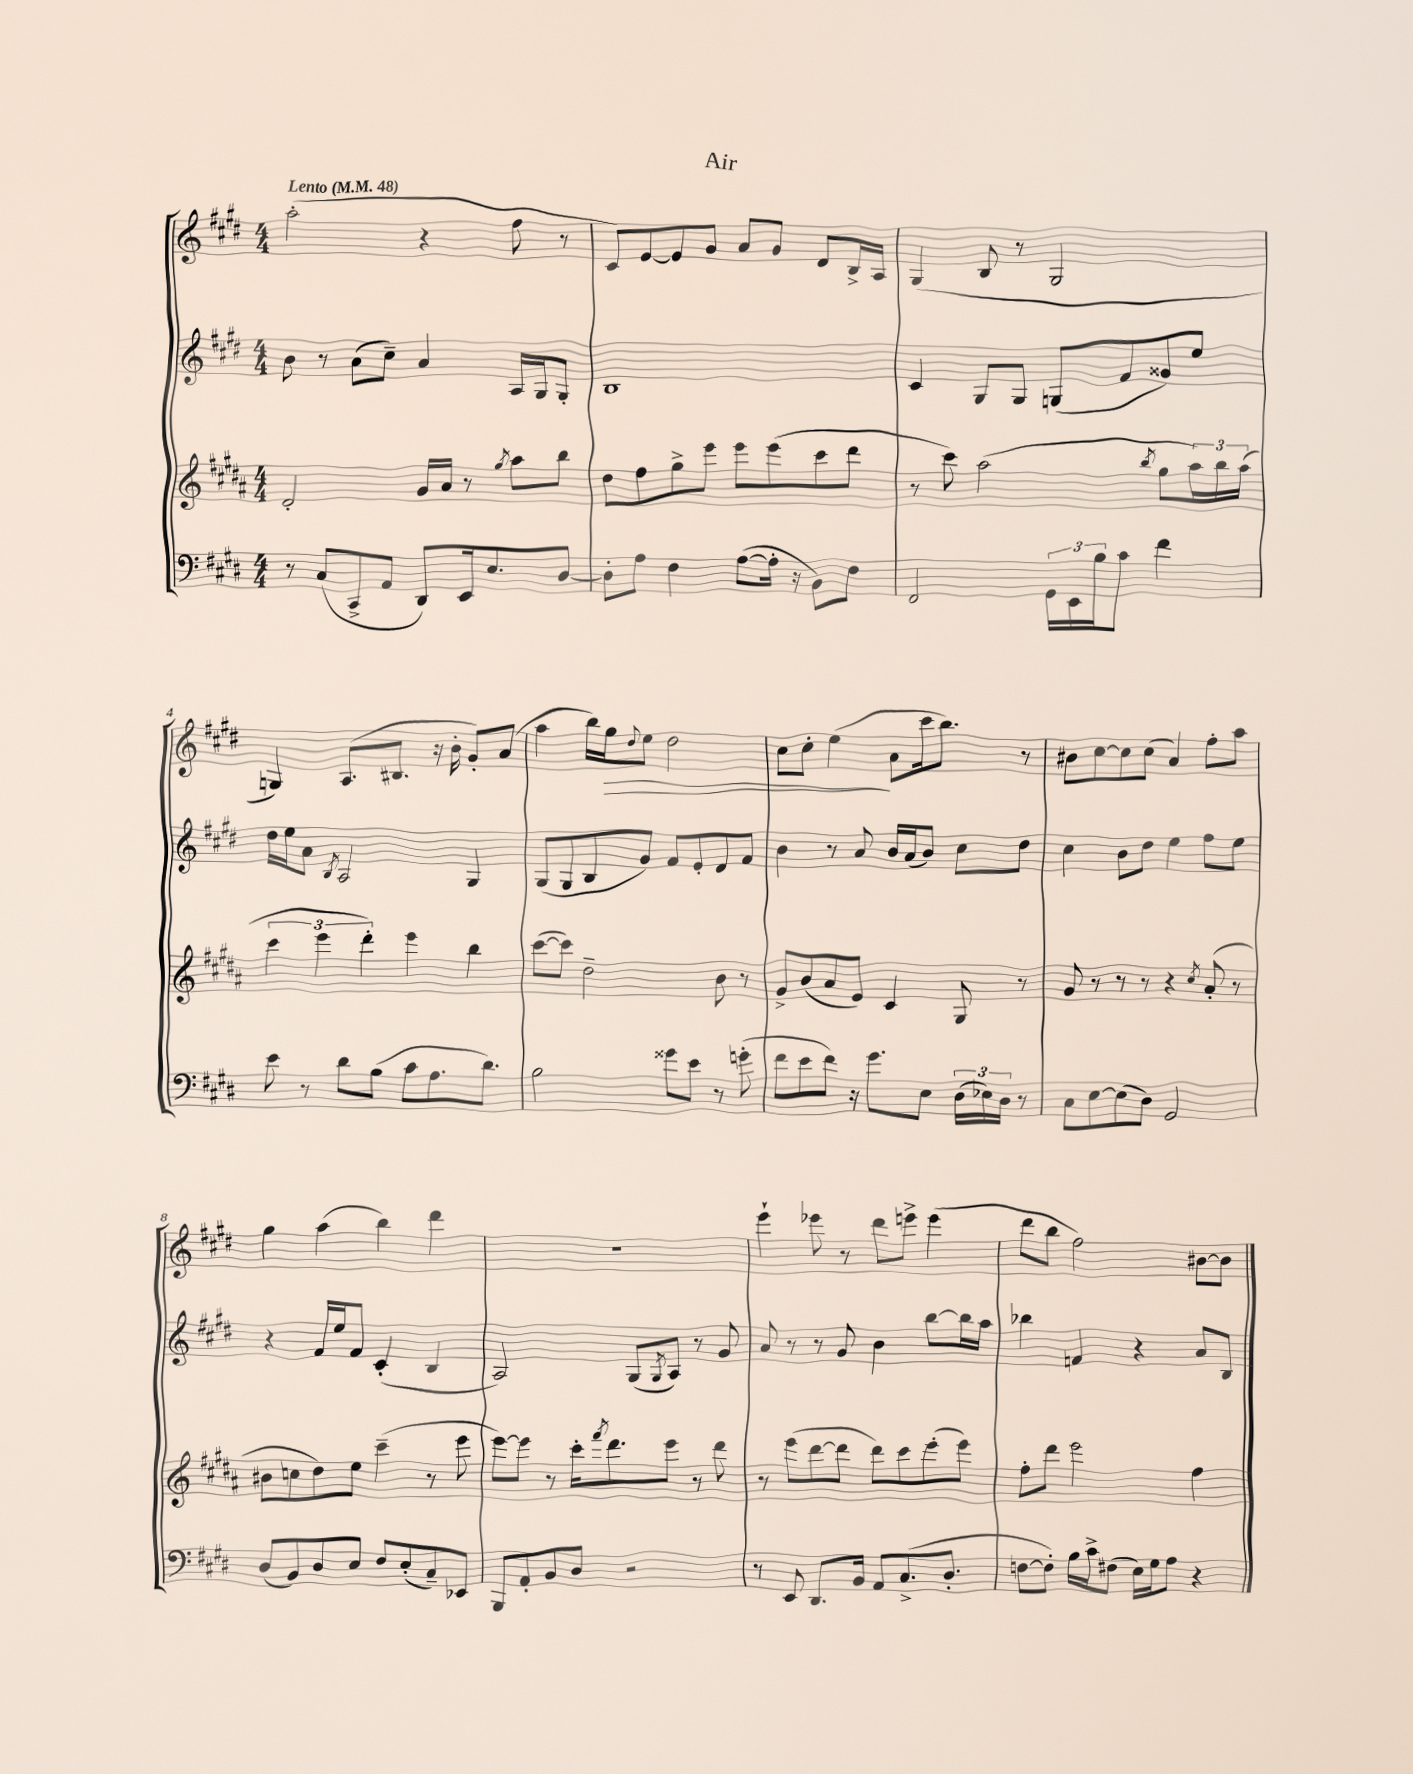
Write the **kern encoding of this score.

**kern	**kern	**kern	**kern
*staff4	*staff3	*staff2	*staff1
*clefF4	*clefG2	*clefG2	*clefG2
*k[f#c#g#d#]	*k[f#c#g#d#a#]	*k[f#c#g#d#]	*k[f#c#g#d#]
*M4/4	*M4/4	*M4/4	*M4/4
*MM48	*MM48	*MM48	*MM48
8r	2d#'/	8b\	(2aa'\
(8C#/L	.	8r	.
8CC#^/	.	(8a\L	.
8AA/J	.	8cc#~\J)	.
8DD#/L)	16g#/LL	4a/	4r
.	16a#/JJ	.	.
16EE/k	8r	.	.
8.E/	.	.	.
.	8qgg#/	.	.
.	8aa#\L	16A/LL	8ff#\
.	.	16G#/J	.
[8D#/J	8bb\J	8G#'/J	8r
=	=	=	=
8D#'\]L	8dd#\L	1B	8c#/L)
8A\J	8ff#\	.	[8e/
4F#\	8gg#^\	.	8e/]
.	8eee\J	.	8g#/J
([8A\L	8eee\L	.	8a/L
16A'\]Jk	(8eee\	.	8g#/J
16r	.	.	.
8BB\L)	8ccc#\	.	8d#/L
8F#\J	8ddd#\J	.	16B^/L
.	.	.	16A/JJ
=	=	=	=
2FF#/	8r	4c#/	(4G#/
.	8ccc#\)	.	.
.	(2aa#\	8G#/L	8B/
.	.	8G#/J	8r
24GG#\LL	.	(8G/L	2G#/
24EE\	.	.	.
24B\J	.	.	.
8c#\J	.	8f#/	.
.	8qbb/	.	.
4f#\	8gg#\L	8g##/)	.
.	24aa#\L)	8ee/J	.
.	24bb\	.	.
.	(24aa#\JJ	.	.
=	=	=	=
8e\	6ccc#\	16dd#\LL	4G/)
.	.	16ee\J	.
8r	.	8a\J	.
.	6eee\	.	.
.	.	8qB/	.
8d#\L	.	2A/	(8.A/L
.	6ddd#'\)	.	.
(8B\J	.	.	.
.	.	.	8.B#/J
8c#\L	4eee\	.	.
8.A\	.	.	16r
.	.	.	16b'\
.	4bb\	4G#/	8g#'/L)
8.d#\J)	.	.	.
.	.	.	(8a/J
=	=	=	=
2B\	([8ccc#\L	(8G#/L	4aa\
.	8ccc#\]J)	8G#/	.
.	2dd#~\	8B/	16bb\LL)
.	.	.	16gg#\J
.	.	.	8qqdd#/
.	.	8g#/J)	8ee\J
8g##\L	.	8f#/L	2dd#\
8e\J	.	8e'/	.
8r	8b\	8d#/	.
(8g'\	8r	8f#/J	.
=	=	=	=
8f#\L	8g#^/L	4b\	8cc#\L
8e\	(8b/	.	8cc#'\J
8f#\J)	8a#/	8r	(4ee\
16r	8e/J)	8a/	.
8.g#\L	.	.	.
.	4c#/	16b/LL	8a\L
.	.	(16a/J	.
8E\J	.	8b/J)	16ccc#\k
.	.	.	8.bb\J)
(24D#\LL	8G#/	8cc#\L	.
24E-\)	.	.	.
24D#\JJ	.	.	.
8r	8r	8dd#\J	8r
=	=	=	=
8C#\L	8g#/	4cc#\	8b#\L
[8E\	8r	.	[8cc#\
(8E\]	8r	8b\L	8cc#\]
8D#\J)	8r	8dd#\J	(8cc#\J
2GG#/	4r	4ee\	4a/)
.	8qcc#/	.	.
.	(8a#'/	8ff#\L	8ff#'\L
.	8r	8ee\J	8aa\J
=	=	=	=
(8D#/L	8b#\L	4r	4gg#\
8BB/)	8cc\	.	.
8D#/	8dd#\)	16f#/LL	(4aa\
.	.	16ee/J	.
8E/J	8ee\J	8f#/J	.
8F#/L	(4ccc#~\	(4c#'/	4bb\)
(8E'/	.	.	.
8C#~/)	8r	4B/	4ddd#\
8EE-/J	8eee\	.	.
=	=	=	=
8BBB/L	[8eee\L)	2A/)	1r
8AA'/	8eee\]J	.	.
8BB/	8r	.	.
8D#/J	16ccc#'\LK	.	.
.	8qfff#/	.	.
.	8.ddd#\	.	.
2r	.	(8G#/L	.
.	.	8qG#/	.
.	8eee\J	8A/J)	.
.	8r	8r	.
.	8ddd#\	8g#/	.
=	=	=	=
8r	8r	8a/	4eee`\
8EE/	(8eee\L	8r	.
8.DD#/L	[8ddd#\	8r	8eee-\
.	8ddd#\]J	8g#/	8r
16BB/Jk	.	.	.
8AA/L	8ddd#\L)	4b\	8ddd#\L
(8.C#^/	8ccc#\	.	8eee^\J
.	(8eee'\	[8bb\L	(4eee\
8.D#'/J	.	.	.
.	8eee\J)	16bb\]L	.
.	.	16aa\JJ	.
=	=	=	=
[8F\L	8ff#'\L	4bb-\	8ddd#\L
8F'\]J)	8ddd#\J	.	8bb\J
16B\LL	2eee\	4f/	2ff#\)
16c#^\J	.	.	.
(8F#\J	.	.	.
16E\LL)	.	4r	.
16G#\J	.	.	.
8A\J	.	.	.
4r	4ff#\	8a/L	[8b#\L
.	.	8B/J	8b#\]J
==	==	==	==
*-	*-	*-	*-
